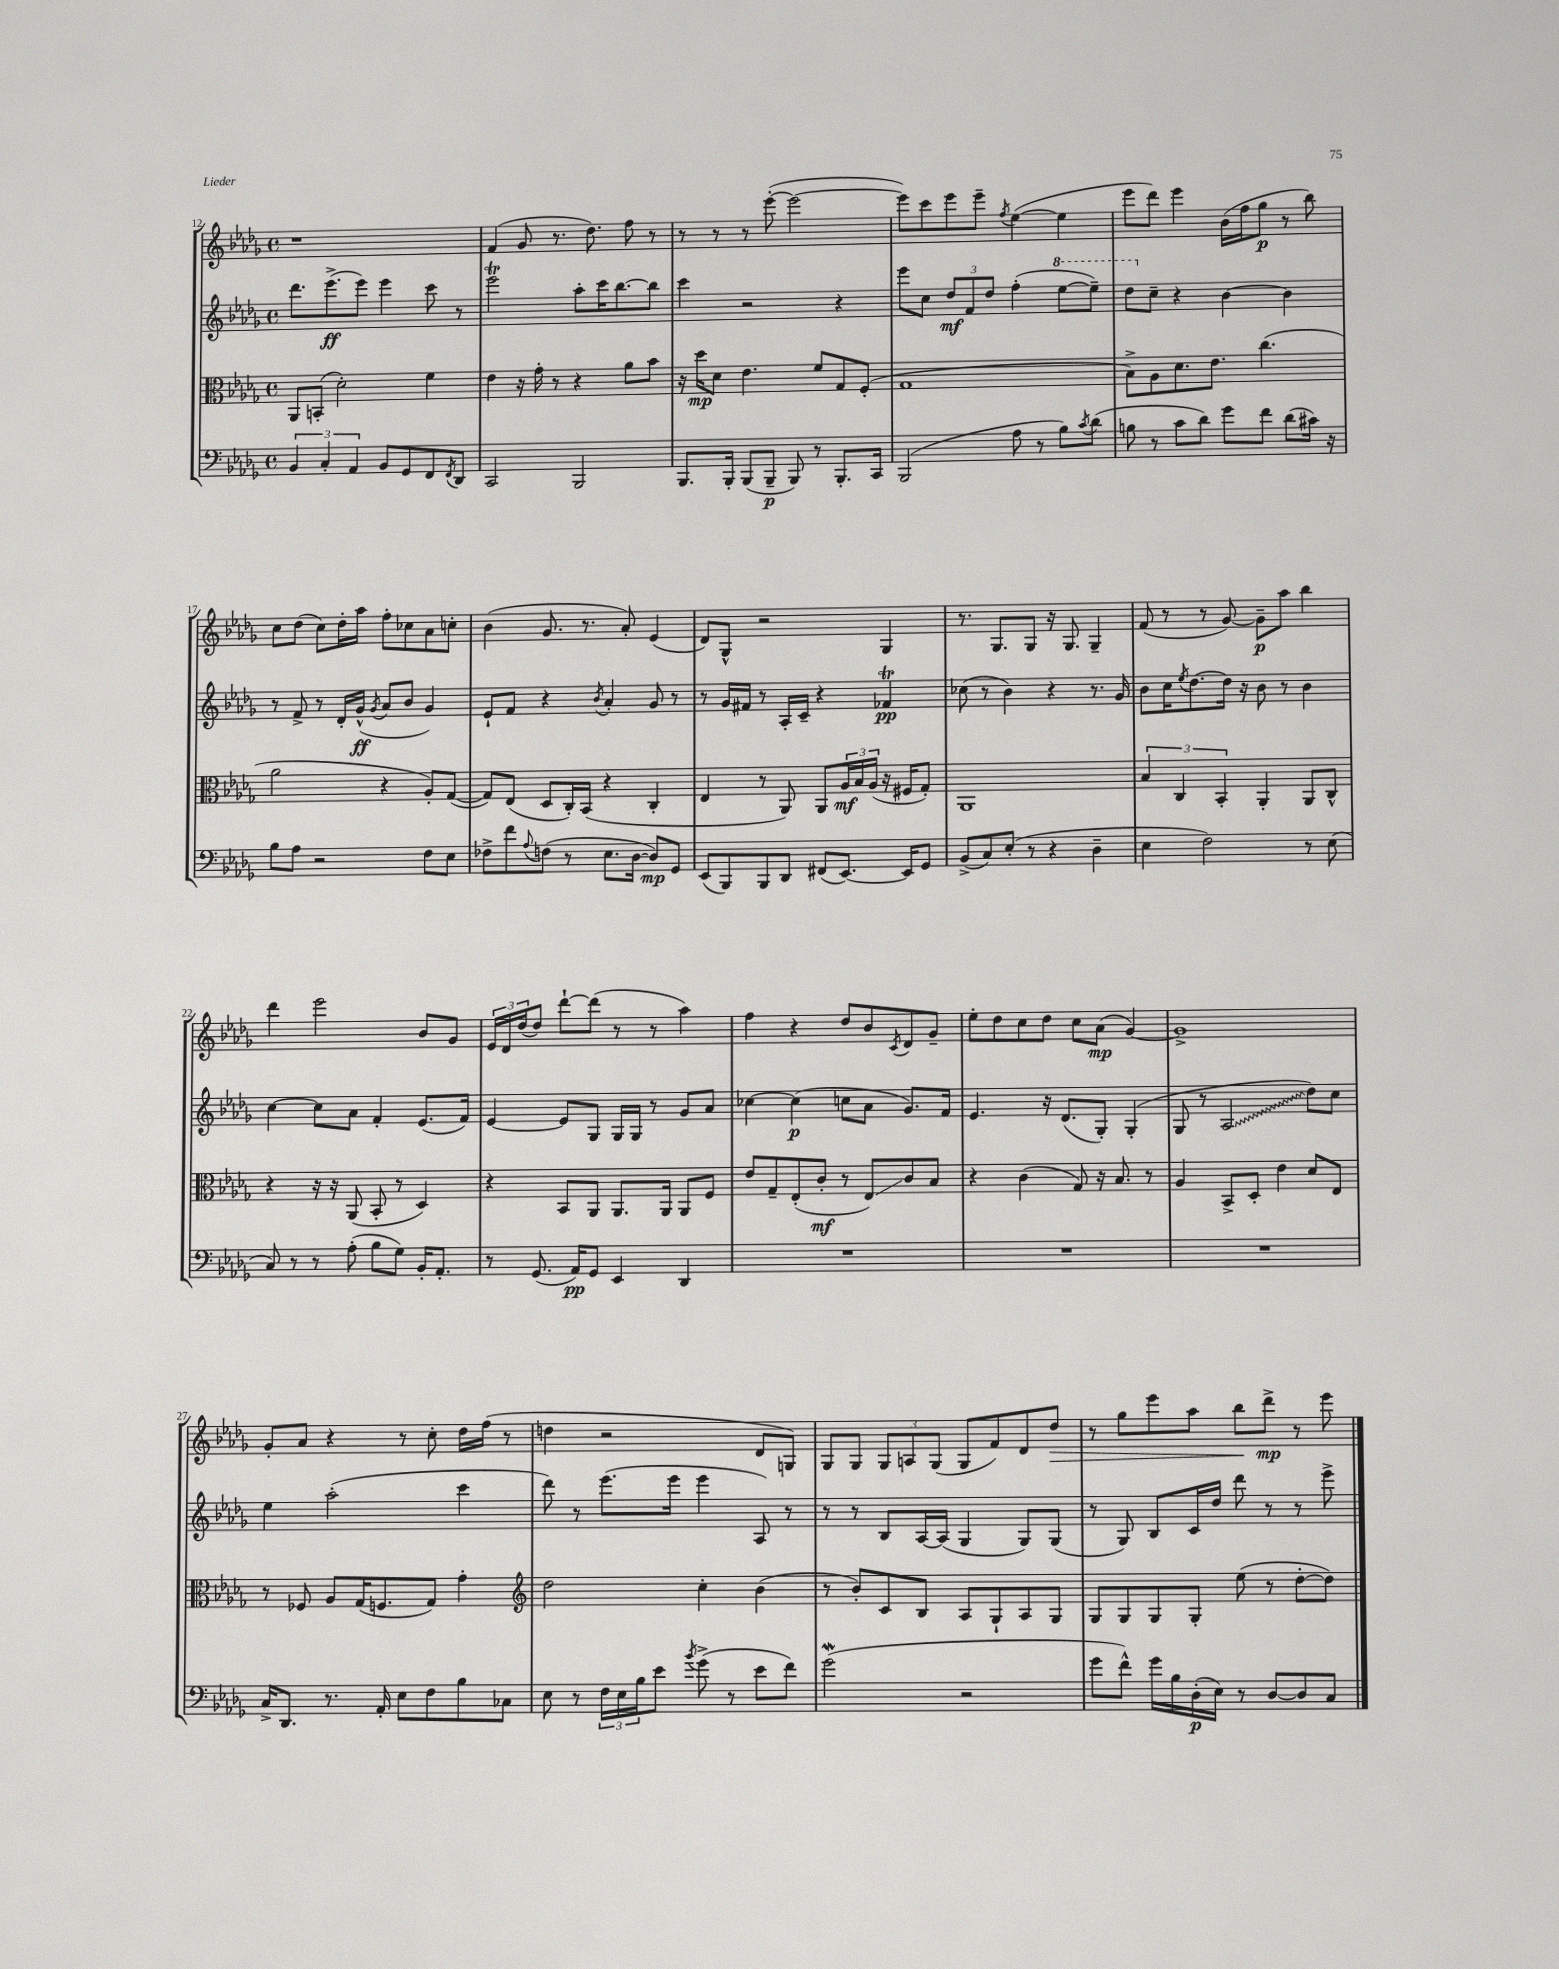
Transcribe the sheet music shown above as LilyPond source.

<<
\new StaffGroup <<
\new Staff = "s0" {
    \clef treble \key des \major \defaultTimeSignature \time 4/4
    r1 |
    f'4( ges'8 r8. des''8.) f''8 r8 |
    r8 r8 r8 ees'''8~-.( ees'''2~ |
    ees'''8) c'''8 ees'''8 ees'''8-- \acciaccatura { f''8 } ees''4~( ees''4 |
    ees'''8 des'''8) ees'''4 bes'16( f''16 ges''8\p r8 bes''8) |
    c''8 des''8( c''8) des''16-. aes''16 f''8-. ces''8 aes'8 c''8-. |
    bes'4( ges'8. r8. aes'8-.) ees'4( |
    des'8) ges8-^ r2 ges4 |
    r8. ges8. ges8 r16 ges8. ges4-- |
    f'8( r8 r8 ges'8~) ges'8--\p aes''8 bes''4 |
    des'''4 ees'''2 bes'8 ges'8 |
    \tuplet 3/2 { ees'16 des'16 des''16( } des''8) des'''8~-! des'''8( r8 r8 aes''4) |
    f''4 r4 des''8 bes'8 \acciaccatura { c'8 } des'8 ges'8-- |
    ees''8-. des''8 c''8 des''8 c''8 aes'8\mp( ges'4~) |
    ges'1-> |
    ges'8-. aes'8 r4 r8 c''8-. des''16 f''16( r8 |
    d''4 r2 des'8 g8) |
    ges8 ges8 \tuplet 3/2 { ges8 a8 ges8( } ges8 f'8) des'8 des''8\> |
    r8 ges''8 ees'''8 aes''8 bes''8\! des'''8->\mp r8 ees'''8 \bar "|." |
}
\new Staff = "s1" {
    \clef treble \key des \major \defaultTimeSignature \time 4/4
    des'''8. ees'''8.->\ff( ees'''8) ees'''4 c'''8 r8 |
    ees'''2\trill aes''8-. c'''16 bes''8.~ bes''8 |
    c'''4 r2 r4 |
    ees'''8 c''8 \tuplet 3/2 { des''8\mf f'8 des''8 } f''4-.( \ottava #1 ees'''8~ ees'''8--) |
    des'''8 \ottava #0 c''8-- r4 bes'4~ bes'4 |
    r8 f'8-> r8 des'16-. ges'16-^\ff( \acciaccatura { ges'8 } aes'8 bes'8 ges'4) |
    ees'8-! f'8 r4 \acciaccatura { bes'8 } aes'4-. ges'8 r8 |
    r8 ges'16 fis'16 r8 aes16-. c'16-- r4 fes'4\trill\pp |
    ces''8( r8 bes'4) r4 r8. ges'16 |
    bes'8 c''16 \acciaccatura { ees''8 } des''8.~ des''16 r16 bes'8 r8 bes'4 |
    c''4~ c''8 aes'8 f'4-. ees'8.( f'16) |
    ees'4~ ees'8 ges8 ges16 ges16 r8 ges'8 aes'8 |
    ces''4~ ces''4\p( c''8 aes'8 ges'8.) f'16 |
    ees'4. r16 des'8.( ges8-.) ges4-.( |
    ges8 r8 \once \override Glissando.style = #'zigzag aes2\glissando des''8) c''8 |
    ees''4 aes''2-.( c'''4 |
    des'''8) r8 ees'''8.( ees'''16 ees'''4 aes8) r8 |
    r8 r8 bes8 aes16~ aes16( ges4 ges8) ges8( |
    r8 ges8) bes8 c'16 des''16 des'''8 r8 r8 ees'''8-> \bar "|." |
}
\new Staff = "s2" {
    \clef alto \key des \major \defaultTimeSignature \time 4/4
    aes,8 b,8-.( des'2-.) f'4 |
    ees'4 r16 ges'16-. r8 r4 aes'8 bes'8 |
    r16 des''16\mp des'8 ees'4. f'8 ges8 f8-.( |
    ges1 |
    bes8->) aes8 des'8. ees'8. c''4.( |
    aes'2 r4 aes8-.) ges8~( |
    ges8) ees8( des8 c16-.) bes,16( r4 c4-. |
    ees4 r8 aes,8) aes,8 \tuplet 3/2 { aes16\mf bes16 aes16( } r16 fis16 ges8-.) |
    aes,1 |
    \tuplet 3/2 { bes4 c4 bes,4-. } aes,4-. aes,8 c8-^ |
    r4 r16 r16 aes,8( bes,8-. r8 des4) |
    r4 bes,8 aes,8 aes,8. aes,16 aes,8 f8 |
    ees'8 ges8-- ees8-.( c'8-.\mf r8 ees8\glissando) c'8 bes8 |
    r4 c'4( ges8) r16 bes8. r8 |
    aes4 bes,8-> des8-. ees'4 des'8 ees8 |
    r8 fes8 aes8 ges16( f8. ges8) ges'4-. |
    \clef treble des''2 c''4-. bes'4( |
    r8 bes'8-.) c'8 bes8 aes8 ges8-! aes8 ges8 |
    ges8 ges8 ges8 ges8-. ees''8( r8 des''8~-. des''8) \bar "|." |
}
\new Staff = "s3" {
    \clef bass \key des \major \defaultTimeSignature \time 4/4
    \tuplet 3/2 { bes,4 c4-. aes,4 } bes,8 ges,8 f,8 \acciaccatura { f,8 } des,8 |
    c,2 bes,,2 |
    bes,,8. bes,,16-. bes,,8( bes,,8--\p bes,,8) r8 bes,,8.-. c,16 |
    bes,,2( aes8 r8 bes8) \acciaccatura { c'8 } des'8( |
    b8 r8 c'8 des'8) ges'8 f'8 des'8( cis'16) r16 |
    bes8 aes8 r2 f8 ees8 |
    fes8-> f'8 \appoggiatura { aes8 } f8( r8 ees8. des16~ des8\mp) ges,8 |
    ees,8( bes,,8) bes,,8 des,8 fis,8( ees,8.~) ees,16 ges,8 |
    bes,8->( c8) ees8-.( r8 r4 des4-- |
    ees4 f2) r8 ees8( |
    c8) r8 r8 aes8-.( bes8 ges8) bes,16-. aes,8.-. |
    r8 ges,8.( aes,16\pp) ges,8 ees,4 des,4 |
    R1 |
    R1 |
    R1 |
    c16-> des,8. r8. aes,16-. ees8 f8 bes8 ces8 |
    ees8 r8 \tuplet 3/2 { f16 ees16 bes16 } ees'8 \acciaccatura { bes'8 } ges'8->( r8 ees'8 f'8) |
    ges'2\mordent( r2 |
    ges'8 f'8-^) ges'16 bes16 des16-.\p( ees16) r8 des8~ des8 c8 \bar "|." |
}
>>
>>
\layout { \context { \Score currentBarNumber = #12 } }
